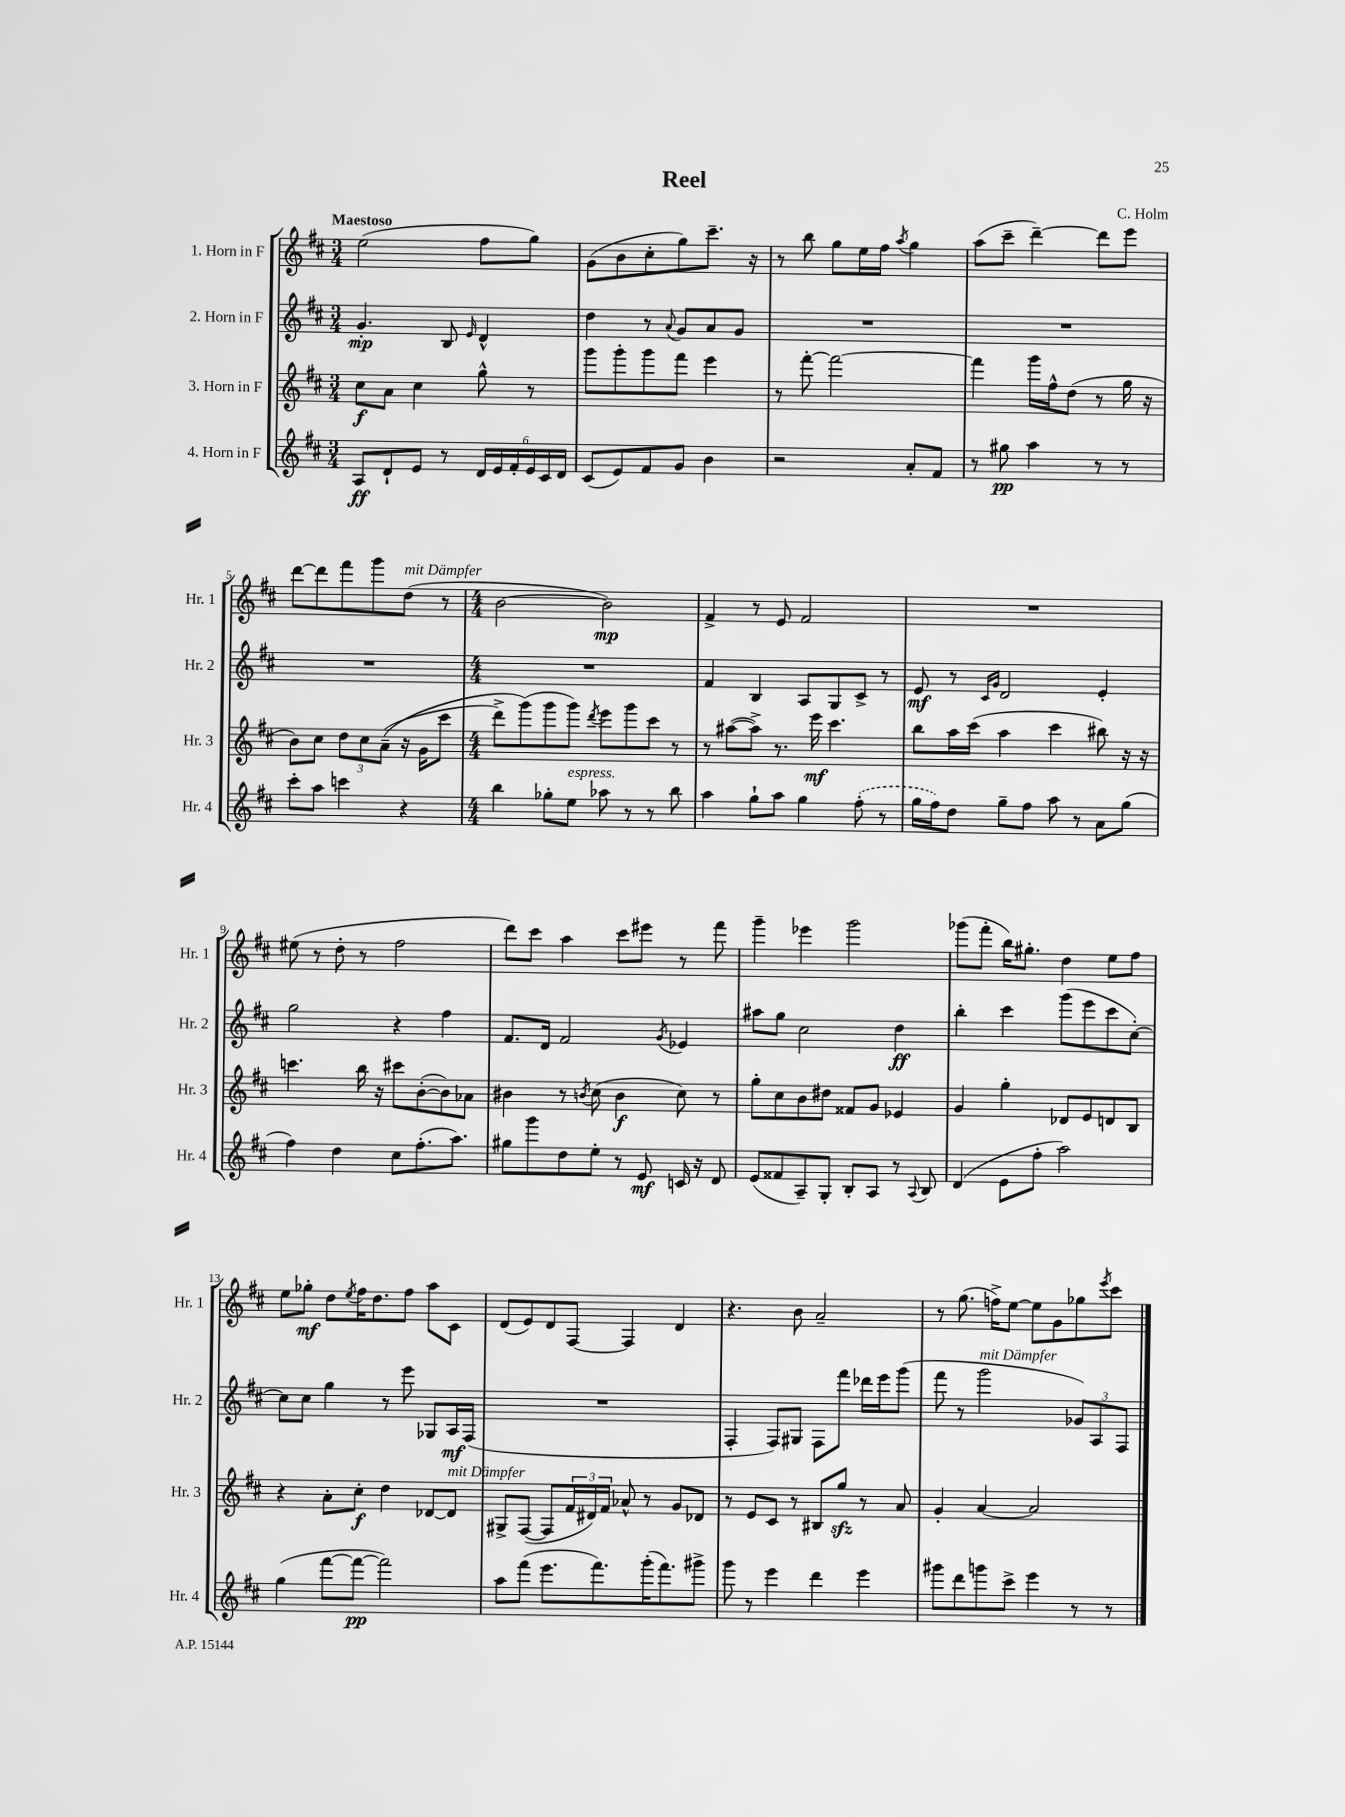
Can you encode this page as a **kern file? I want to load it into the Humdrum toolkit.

**kern	**dynam	**kern	**dynam	**kern	**dynam	**kern	**dynam
*part4	*part4	*part3	*part3	*part2	*part2	*part1	*part1
*staff4	*staff4	*staff3	*staff3	*staff2	*staff2	*staff1	*staff1
*I"4. Horn in F	*	*I"3. Horn in F	*	*I"2. Horn in F	*	*I"1. Horn in F	*
*I'Hr. 4	*	*I'Hr. 3	*	*I'Hr. 2	*	*I'Hr. 1	*
*clefG2	*	*clefG2	*	*clefG2	*	*clefG2	*
*k[f#c#]	*	*k[f#c#]	*	*k[f#c#]	*	*k[f#c#]	*
*M3/4	*	*M3/4	*	*M3/4	*	*M3/4	*
=1	=1	=1	=1	=1	=1	=1	=1
!	!	!	!	!	!	!LO:TX:a:B:t=Maestoso	!
8A/L	ff	8cc#\L	f	4.g'/	mp	(2ee\	.
8d`/	.	8a\J	.	.	.	.	.
8e/J	.	4cc#\	.	.	.	.	.
8r	.	.	.	8B/	.	.	.
.	.	.	.	16qqe/	.	.	.
24d/LL	.	8gg^^\	.	4d^^/	.	8ff#\L	.
24e/	.	.	.	.	.	.	.
24f#'/	.	.	.	.	.	.	.
24e/	.	8r	.	.	.	8gg\J)	.
24c#/	.	.	.	.	.	.	.
24d/JJ	.	.	.	.	.	.	.
=2	=2	=2	=2	=2	=2	=2	=2
(8c#/L	.	8ggg\L	.	4dd\	.	(8g\L	.
8e/)	.	8ggg'\	.	.	.	8b\	.
8f#/	.	8ggg\	.	8r	.	8cc#'\	.
.	.	.	.	8qqa/	.	.	.
8g/J	.	8fff#\J	.	8g/L	.	8gg\)	.
4b\	.	4eee\	.	8a/	.	8.ccc#~\J	.
.	.	.	.	8g/J	.	.	.
.	.	.	.	.	.	16r	.
=3	=3	=3	=3	=3	=3	=3	=3
2r	.	8r	.	2.r	.	8r	.
.	.	[8fff#'\	.	.	.	8bb\	.
.	.	2fff#\_	.	.	.	8gg\L	.
.	.	.	.	.	.	16ee\L	.
.	.	.	.	.	.	16ff#\JJ	.
.	.	.	.	.	.	8qaa/	.
8a'/L	.	.	.	.	.	4gg\	.
8f#/J	.	.	.	.	.	.	.
=4	=4	=4	=4	=4	=4	=4	=4
8r	.	4fff#\]	.	2.r	.	(8aa\L	.
8gg#X\	pp	.	.	.	.	8ccc#~\J	.
4aa\	.	16ggg\LL	.	.	.	[4ddd~\)	.
.	.	16ff#^^\J	.	.	.	.	.
.	.	(8dd\J	.	.	.	.	.
8r	.	8r	.	.	.	8ddd\L]	.
8r	.	16gg\	.	.	.	8eee\J	.
.	.	16r	.	.	.	.	.
!!LO:LB:g=z
=5	=5	=5	=5	=5	=5	=5	=5
8ccc#'\L	.	8b\L)	.	2.r	.	[8ddd\L	.
8aa\J	.	8cc#\J	.	.	.	8ddd\]	.
4cccn\	.	12dd\L	.	.	.	8fff#\	.
.	.	12cc#\	.	.	.	.	.
.	.	.	.	.	.	8ggg\	.
.	.	((12a~\J	.	.	.	.	.
!	!	!	!	!	!	!LO:TX:a:i:t=mit Dämpfer	!
4r	.	16r	.	.	.	(8dd\J	.
.	.	16g\KL	.	.	.	.	.
.	.	8ccc#\J	.	.	.	8r	.
=6	=6	=6	=6	=6	=6	=6	=6
*M4/4	*	*M4/4	*	*M4/4	*	*M4/4	*
4bb\	.	8ddd^\L)	.	1r	.	[2b\	.
.	.	(8ggg\)	.	.	.	.	.
8gg-X'\L	.	8ggg\	.	.	.	.	.
!LO:TX:a:i:t=espress.	!	!	!	!	!	!	!
8ee\J	.	8ggg\J)	.	.	.	.	.
.	.	8qddd/	.	.	.	.	.
8aa-X\	.	8eee\L	.	.	.	2b\])	mp
8r	.	8ggg\	.	.	.	.	.
8r	.	8ccc#\J	.	.	.	.	.
8bb\	.	8r	.	.	.	.	.
=7	=7	=7	=7	=7	=7	=7	=7
4aa\	.	8r	.	4f#/	.	4f#^/	.
.	.	([8aa#X\L	.	.	.	.	.
8gg`\L	.	8aa#^\J])	.	4B/	.	8r	.
8aa\J	.	8.r	.	.	.	8e/	.
4gg\	.	.	.	8A/L	.	2f#/	.
.	.	16eee\	mf	.	.	.	.
.	.	4.ccc#\	.	8G/	.	.	.
(8ff#'\	.	.	.	8c#^/J	.	.	.
8r	.	.	.	8r	.	.	.
=8	=8	=8	=8	=8	=8	=8	=8
16gg\LL	.	8bb\L	.	8e/	mf	1r	.
16ff#\J)	.	.	.	.	.	.	.
8dd\J	.	16aa\L	.	8r	.	.	.
.	.	(16ccc#\JJ	.	.	.	.	.
.	.	.	.	16qqc#/LL	.	.	.
.	.	.	.	16qqg/JJ	.	.	.
8gg~\L	.	4aa\	.	2d/	.	.	.
8ff#\J	.	.	.	.	.	.	.
8aa\	.	4ccc#\	.	.	.	.	.
8r	.	.	.	.	.	.	.
8a\L	.	8bb#X\)	.	4e'/	.	.	.
(8gg\J	.	16r	.	.	.	.	.
.	.	16r	.	.	.	.	.
!!LO:LB:g=z
=9	=9	=9	=9	=9	=9	=9	=9
4ff#\)	.	4.cccn\	.	2gg\	.	(8ee#X\	.
.	.	.	.	.	.	8r	.
4dd\	.	.	.	.	.	8dd'\	.
.	.	16bb\	.	.	.	8r	.
.	.	16r	.	.	.	.	.
8cc#\L	.	8ccc#X\L	.	4r	.	2ff#\	.
(8.ff#'\	.	([8b'\	.	.	.	.	.
.	.	8b\])	.	4ff#\	.	.	.
8.aa\J)	.	.	.	.	.	.	.
.	.	8a-X\J	.	.	.	.	.
=10	=10	=10	=10	=10	=10	=10	=10
8gg#X\L	.	4b#X\	.	8.f#/L	.	8ddd\L)	.
8ggg\	.	.	.	.	.	8ccc#\J	.
.	.	.	.	16d/Jk	.	.	.
8dd\	.	8r	.	2f#/	.	4aa\	.
.	.	8qbn/	.	.	.	.	.
8ee'\J	.	(8cc#\	.	.	.	.	.
8r	.	4b\	f	.	.	8ccc#\L	.
8e/	mf	.	.	.	.	8eee#X\J	.
.	.	.	.	8qg/	.	.	.
16cn/	.	8cc#\)	.	4e-X/	.	8r	.
16r	.	.	.	.	.	.	.
8d/	.	8r	.	.	.	8fff#\	.
=11	=11	=11	=11	=11	=11	=11	=11
(8e/L	.	8gg'\L	.	8aa#X\L	.	4ggg~\	.
8f##X/	.	8cc#\	.	8gg\J	.	.	.
8A~/)	.	8b\	.	2cc#\	.	4eee-X\	.
8G'/J	.	8dd#X\J	.	.	.	.	.
8B'/L	.	8f##X/L	.	.	.	2ggg\	.
8A/J	.	8g/J	.	.	.	.	.
8r	.	4e-X/	.	4dd\	ff	.	.
8qqA/	.	.	.	.	.	.	.
8B/	.	.	.	.	.	.	.
=12	=12	=12	=12	=12	=12	=12	=12
(4d/	.	4g/	.	4bb'\	.	(8ggg-X\L	.
.	.	.	.	.	.	8fff#'\J	.
8e\L	.	4gg'\	.	4ccc#\	.	16bb\KL)	.
.	.	.	.	.	.	8.gg#X'\J	.
8ff#'\J	.	.	.	.	.	.	.
2aa\)	.	8d-X/L	.	(8ggg\L	.	4dd\	.
.	.	8e/	.	8eee\	.	.	.
.	.	8dn/	.	8ccc#\	.	8ee\L	.
.	.	8B/J	.	[8cc#'\J)	.	8ff#\J	.
!!LO:LB:g=z
=13	=13	=13	=13	=13	=13	=13	=13
(4gg\	.	4r	.	8cc#\L]	.	8ee\L	.
.	.	.	.	8cc#\J	.	8gg-X'\J	mf
[8fff#\L	.	8a'\L	.	4gg\	.	8dd\L	.
.	.	.	.	.	.	8qee/	.
8fff#\J_	pp	8cc#'\J	f	.	.	16ff#\K	.
.	.	.	.	.	.	8.dd\	.
2fff#\])	.	4dd\	.	8r	.	.	.
.	.	.	.	8eee\	.	8ff#\J	.
.	.	[8d-X/L	.	8G-X/L	.	8aa\L	.
!	!	!LO:TX:a:i:t=mit Dämpfer	!	!	!	!	!
.	.	8d-/J]	.	16A/L	mf	8c#\J	.
.	.	.	.	(16F#/JJ	.	.	.
=14	=14	=14	=14	=14	=14	=14	=14
8aa\L	.	8G#X^/L	.	1r	.	(8d/L	.
(8fff#\J	.	([8F#/J	.	.	.	8e/)	.
8.eee\L	.	8F#/L]	.	.	.	8d/	.
.	.	24f#/L	.	.	.	[8F#/J	.
.	.	24d#X/)	.	.	.	.	.
8.fff#\)	.	.	.	.	.	.	.
.	.	24f#/JJ	.	.	.	.	.
.	.	8a-X^^/	.	.	.	4F#/]	.
(16ggg'\K	.	8r	.	.	.	.	.
8.fff#\)	.	.	.	.	.	.	.
.	.	8g/L	.	.	.	4d/	.
8ggg#X^\J	.	8d-X/J	.	.	.	.	.
=15	=15	=15	=15	=15	=15	=15	=15
8ggg\	.	8r	.	4F#'/	.	4.r	.
8r	.	8e/L	.	.	.	.	.
4eee\	.	8c#/J	.	8F#/L)	.	.	.
.	.	8r	.	8G#X/J	.	8b\	.
4ddd\	.	8B#X/L	.	8F#\L	.	2a~/	.
.	.	8ggzz/J	.	8fff#\J	.	.	.
4eee\	.	8r	.	16ddd-X\LL	.	.	.
.	.	.	.	16eee\J	.	.	.
.	.	8a/	.	(8ggg\J	.	.	.
=16	=16	=16	=16	=16	=16	=16	=16
8ggg#X\L	.	4g'/	.	8fff#\	.	8r	.
8ddd\	.	.	.	8r	.	(8.gg\	.
!	!	!	!	!LO:TX:a:i:t=mit Dämpfer	!	!	!
8gggn\	.	[4a/	.	2ggg\	.	.	.
.	.	.	.	.	.	16ffn^\KL)	.
8ccc#^\J	.	.	.	.	.	[8ee\J	.
4eee\	.	2a/]	.	.	.	8ee\L]	.
.	.	.	.	.	.	8g\	.
8r	.	.	.	12g-X/L)	.	8gg-X\	.
.	.	.	.	12A/	.	.	.
.	.	.	.	.	.	8qeee/	.
8r	.	.	.	.	.	8ccc#\J	.
.	.	.	.	12F#/J	.	.	.
==	==	==	==	==	==	==	==
*-	*-	*-	*-	*-	*-	*-	*-
